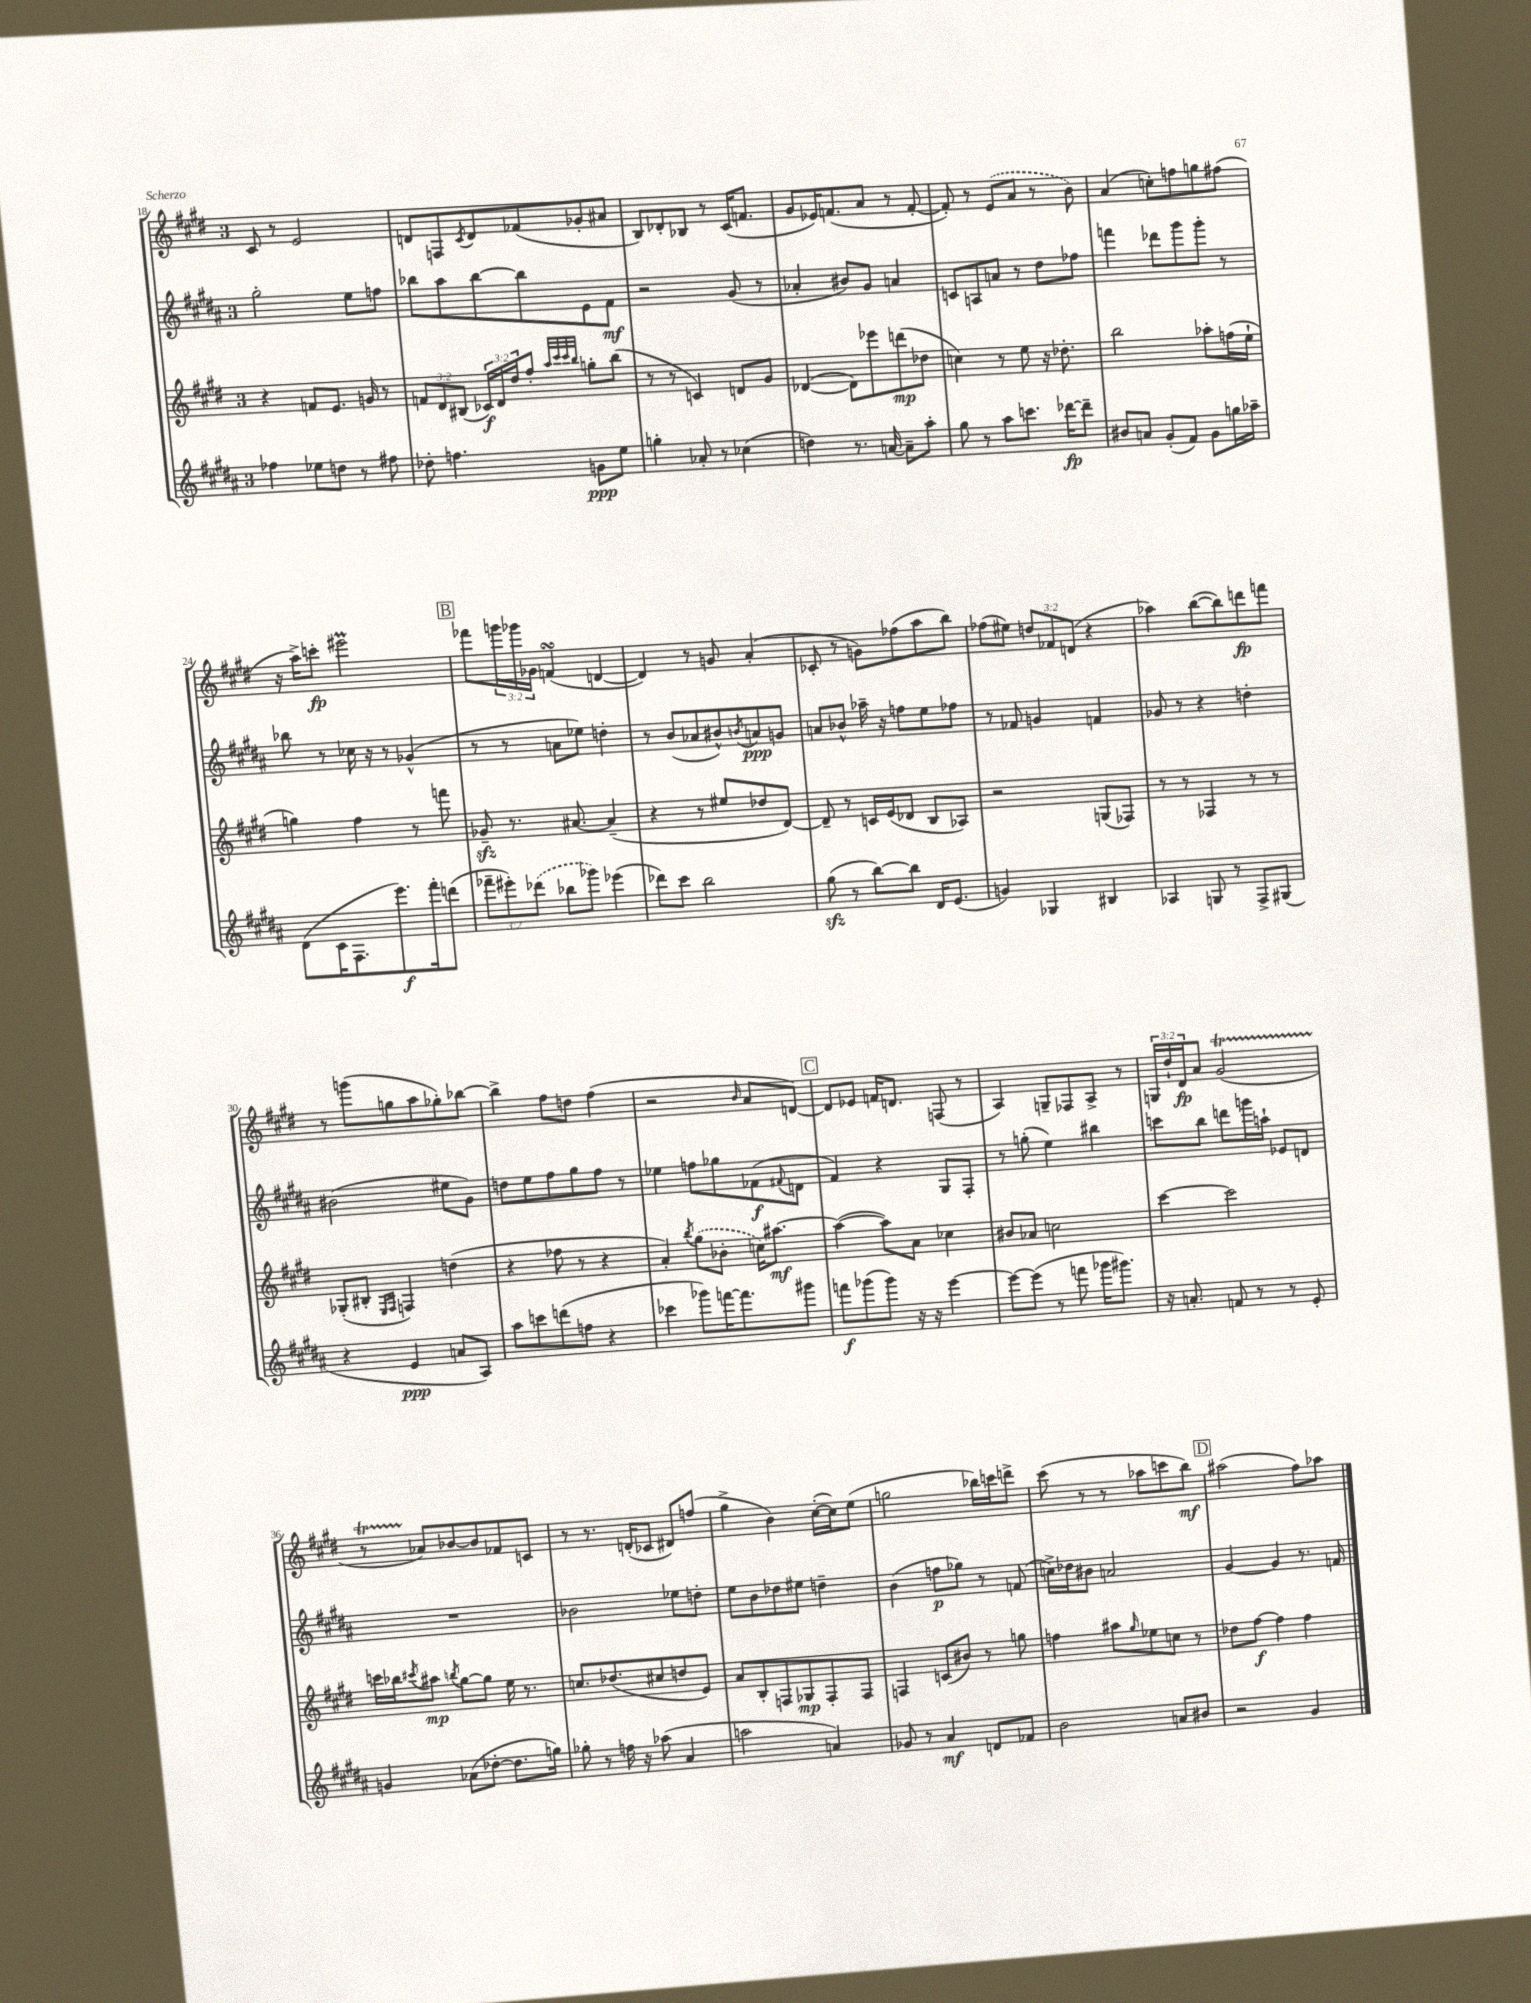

**kern	**dynam	**kern	**dynam	**kern	**dynam	**kern	**dynam
*part4	*part4	*part3	*part3	*part2	*part2	*part1	*part1
*staff4	*staff4	*staff3	*staff3	*staff2	*staff2	*staff1	*staff1
*clefG2	*	*clefG2	*	*clefG2	*	*clefG2	*
*k[f#c#g#d#a#]	*	*k[f#c#g#d#]	*	*k[f#c#g#d#a#]	*	*k[f#c#g#d#]	*
*M3/4	*	*M3/4	*	*M3/4	*	*M3/4	*
=18	=18	=18	=18	=18	=18	=18	=18
4ff-X\	.	4r	.	2gg#'\	.	8c#/	.
.	.	.	.	.	.	8r	.
8ee-X\L	.	8fn/L	.	.	.	2e/	.
8ddn\J	.	8.e/J	.	.	.	.	.
8r	.	.	.	8ee\L	.	.	.
.	.	16gn/	.	.	.	.	.
8ff#X\	.	8r	.	8ffn\J	.	.	.
=19	=19	=19	=19	=19	=19	=19	=19
8dd-X'\	.	12fn/L	.	8bb-X\L	.	8dn/L	.
.	.	12d#/	.	.	.	.	.
4.ffn\	.	.	.	8aa#\	.	8Fn/	.
.	.	(12B#X/J	.	.	.	.	.
.	.	.	.	.	.	8qc#/	.
.	.	24c-X/LL)	f	[8bb-\	.	8d/	.
.	.	24d#/	.	.	.	.	.
.	.	24dd#/J	.	.	.	.	.
.	.	8ff#'/J	.	8bb-\]	.	(8f-X/	.
.	.	32qqaa/LLL	.	.	.	.	.
.	.	32qqccc#/	.	.	.	.	.
.	.	32qqccc#/	.	.	.	.	.
.	.	32qqbb/JJJ	.	.	.	.	.
8gn\L	ppp	8ggn'\L	.	8e\	.	8g-X'/	.
8ee\J	.	(8bb\J	.	8f#\J	mf	8a#X/J	.
=20	=20	=20	=20	=20	=20	=20	=20
4ggn'\	.	8r	.	2r	.	8B/L)	.
.	.	8r	.	.	.	8d-X'/	.
8a-X'/	.	4cn/)	.	.	.	8B-X/J	.
8r	.	.	.	.	.	8r	.
(4cc-X\	.	8dn/L	.	(8g#/	.	(16c#/KL	.
.	.	.	.	.	.	8.fn/J	.
.	.	8g#/J	.	8r	.	.	.
=21	=21	=21	=21	=21	=21	=21	=21
4ddn\)	.	([4d-X/	.	4a-X'/	.	8g#/L	.
.	.	.	.	.	.	16e-X/K)	.
.	.	.	.	.	.	(8.fn/	.
8.r	.	8d-\L])	.	8b#X/L)	.	.	.
.	.	8eee-X\	.	8g#/J	.	8a/J	.
[16an/	.	.	.	.	.	.	.
8a~\L]	.	(8dddn\	mp	4an/	.	8r	.
8aa#'\J	.	8dd-X\J	.	.	.	[8f'/	.
=22	=22	=22	=22	=22	=22	=22	=22
8gg#\	.	4ccn\)	.	8cn/L	.	8f'/])	.
8r	.	.	.	8An/	.	8r	.
8aa#\L	.	8r	.	8an/J	.	(8e/L	.
8.cccn\J	.	8ee\	.	8r	.	8a/J	.
.	.	16r	.	8dd#\L	.	8r	.
[16ddd-X\KL	fp	8.dd-X'\	.	.	.	.	.
8ddd-~\J]	.	.	.	8ff-X\J	.	8b\)	.
=23	=23	=23	=23	=23	=23	=23	=23
8b#X/L	.	2bb\	.	4fffn\	.	(4a/	.
8an/J	.	.	.	.	.	.	.
(8g#'/L	.	.	.	8ddd-X\L	.	8ccn'\L)	.
8f#/J)	.	.	.	8ggg#\	.	8ffn\	.
8g#\L	.	8aa-X'\L	.	8ggg#'\J	.	8ggn\	.
16ggn\L	.	(16ffn\L	.	8r	.	(8ff#X\J	.
16aa-X~\JJ	.	16ee`\JJ	.	.	.	.	.
!!LO:LB:g=z
=24	=24	=24	=24	=24	=24	=24	=24
(8d#\L	.	4ggn\)	.	8bb-X\	.	16r	.
.	.	.	.	.	.	16aa^\KL)	.
16c#\K	.	.	.	8r	.	8cccn'\J	fp
8.F#\	.	.	.	.	.	.	.
.	.	4ff#\	.	16cc-X\	.	2eee#Xm\	.
.	.	.	.	16r	.	.	.
8.eee\)	f	.	.	8r	.	.	.
.	.	8r	.	(4g-X^^/	.	.	.
16fff#'\k	.	.	.	.	.	.	.
(8dddn\J	.	8fffn\	.	.	.	.	.
!!LO:REH:place=s1:t=B
=25	=25	=25	=25	=25	=25	=25	=25
12fff-X~\L	.	8g-Xzz~/	.	8r	.	8fff-X\L	.
12eee#X'\)	.	.	.	.	.	.	.
.	.	8.r	.	8r	.	24gggn\L	.
(12ddd-X\J	.	.	.	.	.	24ggg-X\	.
.	.	.	.	.	.	24g-X\JJ	.
8bb-X\L	.	.	.	8an\L	.	(4fnsSSs/	.
.	.	[8.a#X/	.	.	.	.	.
8ggg-X\J)	.	.	.	8ee-X\J)	.	.	.
(4eee-X\	.	(4a#~/]	.	4ddn'\	.	[4dn/	.
=26	=26	=26	=26	=26	=26	=26	=26
8ddd-X\L)	.	4r	.	8r	.	4d/])	.
8ccc#\J	.	.	.	(8b/L	.	.	.
2bb\	.	8r	.	8a-X/	.	8r	.
.	.	8ee#X/L	.	8b#X^^/)	.	8gn/	.
.	.	.	.	8qbn/	.	.	.
.	.	8dd-X/	.	8an/	ppp	(4a'/	.
.	.	[8d#/J)	.	8gn/J	.	.	.
=27	=27	=27	=27	=27	=27	=27	=27
(8gg#zz\	.	8d#~/]	.	8an/L	.	8c-X'/	.
8r	.	8r	.	8b-X^^/J	.	8r	.
[8bb\L)	.	16cn/LL	.	16aa-X~\	.	8gn\L)	.
.	.	(16e/J	.	16r	.	.	.
8bb\J]	.	8d-X/J	.	8ffn\L	.	(8ff-X\	.
16d#/KL	.	8B/L	.	8ee\	.	8aa\	.
(8.e/J	.	.	.	.	.	.	.
.	.	8A-X/J)	.	8ff-X\J	.	8bb\J)	.
=28	=28	=28	=28	=28	=28	=28	=28
4gn/)	.	2r	.	8r	.	(8ff-X\L	.
.	.	.	.	8f-X/	.	8ee#X\J)	.
4G-X/	.	.	.	4gn/	.	12ddn/L	.
.	.	.	.	.	.	12f-X/	.
.	.	.	.	.	.	(12dn/J	.
4B#X/	.	(8Gn/L	.	4fn/	.	4r	.
.	.	8F-X/J)	.	.	.	.	.
=29	=29	=29	=29	=29	=29	=29	=29
4A-X/	.	8r	.	8g-X/	.	4aa-X\)	.
.	.	8r	.	8r	.	.	.
8Gn/	.	4F-X/	.	4r	.	([8bb\L	.
8r	.	.	.	.	.	8bb\])	.
8F#^/L	.	8r	.	4ddn'\	.	8dddn\	fp
(8G#X/J	.	8r	.	.	.	8fffn\J	.
!!LO:LB:g=z
=30	=30	=30	=30	=30	=30	=30	=30
4r	.	(8G-X'/L	.	(2b#X\	.	8r	.
.	.	8B#X'/J	.	.	.	(8gggn\L	.
.	.	16qqE/LL	.	.	.	.	.
.	.	16qqF#/JJ	.	.	.	.	.
4e/	ppp	4Fn/)	.	.	.	8ggn\	.
.	.	.	.	.	.	8aa\	.
8an/L	.	(4ddn\	.	8ee#X\L	.	8gg-X'\)	.
8A#/J)	.	.	.	8g#\J)	.	[8bb-X\J	.
=31	=31	=31	=31	=31	=31	=31	=31
8aa#\L	.	4r	.	8ddn\L	.	4bb-^\]	.
8cccn\	.	.	.	8ee\	.	.	.
(8dddn\	.	8ff-X\	.	8ff#\	.	8ff#\L	.
8ffn\J	.	8r	.	8gg#\	.	8ddn\J	.
4r	.	4r	.	8ff#\J	.	(4ff#\	.
.	.	.	.	8r	.	.	.
=32	=32	=32	=32	=32	=32	=32	=32
4ccc-X\	.	4a'/)	.	4ee-X\	.	2r	.
.	.	8qbb/	.	.	.	.	.
8ggg-X\L)	.	(8gg#\L	.	8ffn\L	.	.	.
[16fffn\K	.	8b-X'\J	.	8gg-X\	.	.	.
8.fff\]	.	.	.	.	.	.	.
.	.	.	.	.	.	16qqb/	.
.	.	16ccn\KL)	.	(8f-X\	f	8a/L	.
.	.	[8.aa#X\J	mf	.	.	.	.
.	.	.	.	8qqf#X/	.	.	.
8ggg#X\J	.	.	.	8dn\J	.	[8dn/J)	.
!!LO:REH:place=s1:t=C
=33	=33	=33	=33	=33	=33	=33	=33
8fffn\L	f	(4aa#\_	.	4f#/)	.	8d/L]	.
(8ggg-X\	.	.	.	.	.	8e-X/J	.
8ggg-\J)	.	8aa#\L])	.	4r	.	16fn/KL	.
.	.	.	.	.	.	8.dn/J	.
16r	.	8a\J	.	.	.	.	.
16r	.	.	.	.	.	.	.
[4eee\	.	4cc-X\	.	8G#/L	.	(8Fn/	.
.	.	.	.	8F#'/J	.	8r	.
=34	=34	=34	=34	=34	=34	=34	=34
8eee\L_	.	8b#X/L	.	8r	.	4A/)	.
(8eee\J]	.	8a-X/J	.	(8ggn'\	.	.	.
8r	.	2ccn\	.	4ee\)	.	8Gn~/L	.
8fffn\	.	.	.	.	.	8F-X/	.
16ggg-X\KL	.	.	.	4bb#X\	.	8A^/J	.
8.ggg#X\J)	.	.	.	.	.	.	.
.	.	.	.	.	.	8r	.
=35	=35	=35	=35	=35	=35	=35	=35
16r	.	[4ccc#\	.	8cccn\L	.	24Gn/LL	.
.	.	.	.	.	.	24dd#`/	.
8.an'/	.	.	.	.	.	.	.
.	.	.	.	.	.	24d#/J	fp
.	.	.	.	8bb\J	.	8a/J	.
8fn/	.	2ccc#\]	.	8dddn\L	.	(2g#t/	.
8r	.	.	.	16gggn\L	.	.	.
.	.	.	.	16aan`\JJ	.	.	.
8r	.	.	.	8e-X/L	.	.	.
8e'/	.	.	.	8dn/J	.	.	.
!!LO:LB:g=z
=36	=36	=36	=36	=36	=36	=36	=36
4gn/	.	16cccn\LL	.	2.r	.	8r	.
.	.	16bb-X\J	.	.	.	.	.
.	.	8qccc#X/	.	.	.	.	.
.	.	8aa#X\J	mp	.	.	8a-X/L)	.
.	.	8qbbn/	.	.	.	.	.
(8a-X\L	.	[8gg#\L	.	.	.	[8b-X/	.
[8dd-X'\J	.	8gg#\J]	.	.	.	8b-/]	.
8.dd-\L]	.	16ee\	.	.	.	8f-X/	.
.	.	8.r	.	.	.	.	.
.	.	.	.	.	.	8cn/J	.
16ggn\Jk)	.	.	.	.	.	.	.
=37	=37	=37	=37	=37	=37	=37	=37
8gg-X'\	.	8.ccn/L	.	2b-X\	.	8r	.
8r	.	.	.	.	.	8.r	.
.	.	(8.dd-X/	.	.	.	.	.
16ffn\	.	.	.	.	.	.	.
16r	.	.	.	.	.	(16dn'/KL	.
(8aa-X\	.	8cc#X/	.	.	.	8c-X/J	.
4a#/	.	8ddn/	.	8ee-X\L	.	8d#X/L)	.
.	.	8e/J)	.	8ddn'\J	.	(8ffn/J	.
=38	=38	=38	=38	=38	=38	=38	=38
2aan\	.	8a/L	.	8ee\L	.	4gg#^\	.
.	.	8B'/	.	8b\	.	.	.
.	.	8Fn/	.	8dd-X\	.	4b\)	.
.	.	8G-X/	mp	8ee#X\J	.	.	.
4an/)	.	8F'/	.	4ddn~\	.	([16cc#'\LL	.
.	.	.	.	.	.	16cc#\J])	.
.	.	8F/J	.	.	.	(8ee\J	.
=39	=39	=39	=39	=39	=39	=39	=39
8g-X/	.	4Fn/	.	(4b\	.	2ggn\	.
8r	.	.	.	.	.	.	.
4a#/	mf	(8cn/L	.	8ffn\L	p	.	.
.	.	8b#X/J)	.	8gg-X\J)	.	.	.
8dn/L	.	8r	.	8r	.	16bb-X\LL)	.
.	.	.	.	.	.	16cccn\J	.
8f-X/J	.	8ggn\	.	(8fn/	.	8dddn^\J	.
=40	=40	=40	=40	=40	=40	=40	=40
2b\	.	4ffn\	.	16ccn^\LL)	.	(8ccc#\	.
.	.	.	.	16dd-X\J	.	.	.
.	.	.	.	8b#X\J	.	8r	.
.	.	8aa#X\L	.	2an/	.	8r	.
.	.	16qqgg#/	.	.	.	.	.
.	.	8ee-X\	.	.	.	8aa-X\L	.
8an/L	.	8ccn\J	.	.	.	8cccn\	.
8b#X/J	.	8r	.	.	.	8bb\J)	mf
!!LO:REH:place=s1:t=D
=41	=41	=41	=41	=41	=41	=41	=41
2r	.	8dd-X\L	.	[4g#/	.	(2aa#X\	.
.	.	[8ff#\J	f	.	.	.	.
.	.	4ff#\]	.	4g#/]	.	.	.
4g#/	.	4ff#\	.	8.r	.	8ff#\L)	.
.	.	.	.	.	.	8aa-X\J	.
.	.	.	.	16fn/	.	.	.
==	==	==	==	==	==	==	==
*-	*-	*-	*-	*-	*-	*-	*-
